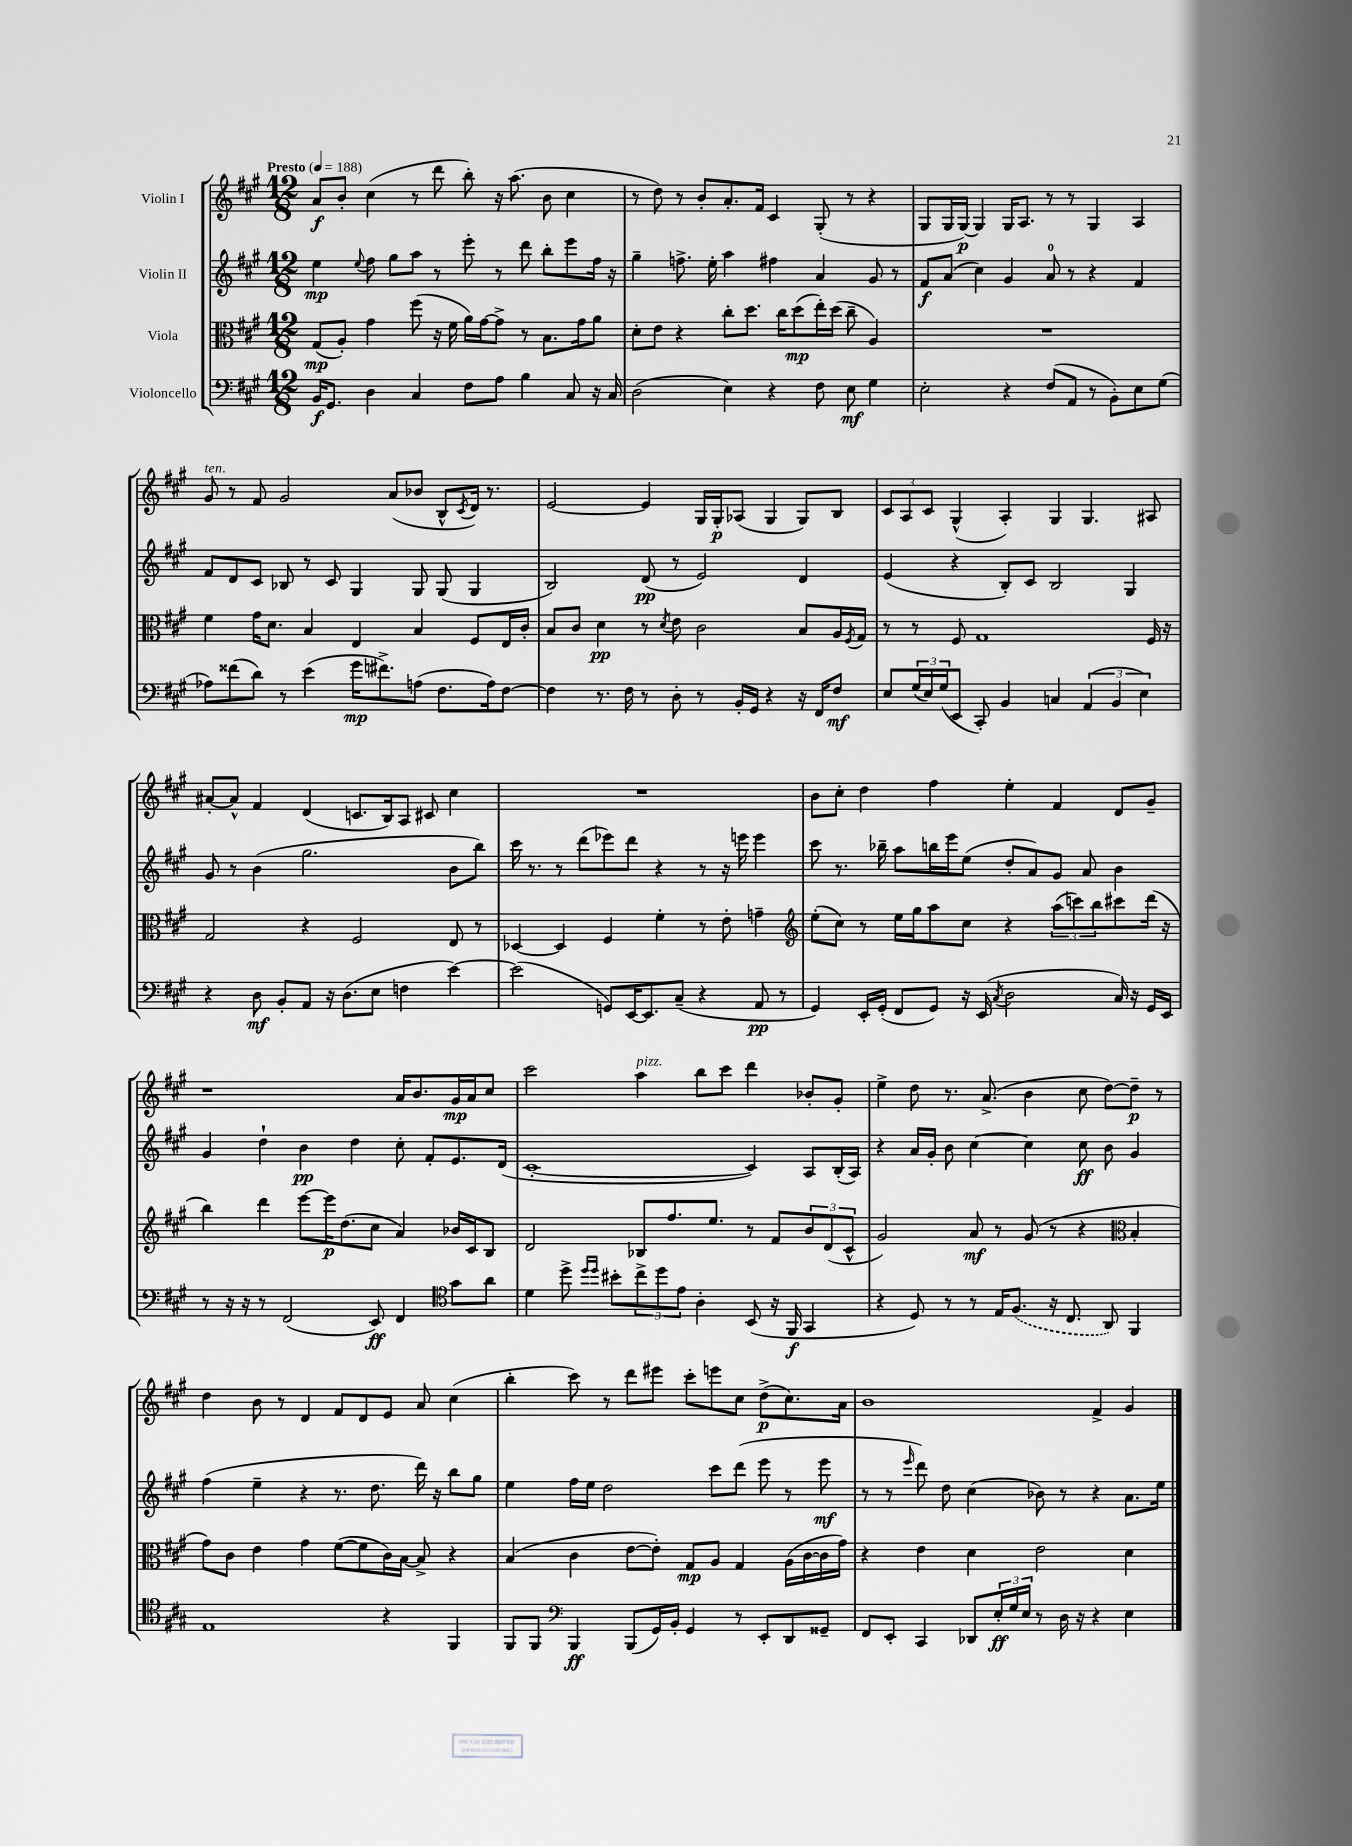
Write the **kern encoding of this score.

**kern	**dynam	**kern	**dynam	**kern	**dynam	**kern	**dynam
*part4	*part4	*part3	*part3	*part2	*part2	*part1	*part1
*staff4	*staff4	*staff3	*staff3	*staff2	*staff2	*staff1	*staff1
*I"Violoncello	*	*I"Viola	*	*I"Violin II	*	*I"Violin I	*
*clefF4	*	*clefC3	*	*clefG2	*	*clefG2	*
*k[f#c#g#]	*	*k[f#c#g#]	*	*k[f#c#g#]	*	*k[f#c#g#]	*
*M12/8	*	*M12/8	*	*M12/8	*	*M12/8	*
*MM188	*	*MM188	*	*MM188	*	*MM188	*
=1	=1	=1	=1	=1	=1	=1	=1
!	!	!	!	!	!	!LO:TX:a:B:t=Presto	!
16BB/KL	f	(8G#/L	mp	4ee\	mp	8a/L	f
8.GG#/J	.	.	.	.	.	.	.
.	.	8A'/J)	.	.	.	8b'/J	.
.	.	.	.	8qqee/	.	.	.
4D\	.	4g#\	.	8ff#\	.	(4cc#\	.
.	.	.	.	8gg#\L	.	.	.
4C#/	.	(8ff#\	.	8aa\J	.	8r	.
.	.	16r	.	8r	.	8ddd\	.
.	.	16f#\	.	.	.	.	.
8F#\L	.	16a\LL)	.	8eee'\	.	8bb'\)	.
.	.	[16g#\J	.	.	.	.	.
8A\J	.	8g#^\J]	.	8r	.	16r	.
.	.	.	.	.	.	(8.aa\	.
4B\	.	8r	.	8ddd\	.	.	.
.	.	8.B\L	.	8bb'\L	.	8b\	.
8C#/	.	.	.	8eee\	.	4cc#\	.
.	.	16g#\k	.	.	.	.	.
16r	.	8a\J	.	16ff#\Jk	.	.	.
16C#/	.	.	.	16r	.	.	.
=2	=2	=2	=2	=2	=2	=2	=2
(2D\	.	8d'\L	.	4gg#~\	.	8r	.
.	.	8e\J	.	.	.	8dd\)	.
.	.	4r	.	8.ffn^\	.	8r	.
.	.	.	.	.	.	8b'/L	.
.	.	.	.	16ee'\	.	.	.
4E\)	.	8cc#'\L	.	4aa\	.	8.a'/	.
.	.	8.dd\J	.	.	.	.	.
.	.	.	.	.	.	16f#/Jk	.
4r	.	.	.	4ff#X\	.	4c#/	.
.	.	16cc#\KL	.	.	.	.	.
.	.	(8dd\	mp	.	.	.	.
8F#\	.	16ee'\L)	.	4a/	.	(8G#'/	.
.	.	(16dd\JJ	.	.	.	.	.
8E\	mf	8cc#~\	.	.	.	8r	.
4G#\	.	4A/)	.	8g#/	.	4r	.
.	.	.	.	8r	.	.	.
=3	=3	=3	=3	=3	=3	=3	=3
2E'\	.	1.r	.	8f#/L	f	8G#/L	.
.	.	.	.	(8a/J	.	16G#/L	.
.	.	.	.	.	.	[16G#/JJ)	p
.	.	.	.	4cc#\)	.	4G#/]	.
4r	.	.	.	4g#/	.	16G#/KL	.
.	.	.	.	.	.	8.A/J	.
(8F#/L	.	.	.	8a/	.	8r	.
8AA/J	.	.	.	8r	.	8r	.
8r	.	.	.	4r	.	4G#/	.
8BB'\L)	.	.	.	.	.	.	.
8E\	.	.	.	4f#/	.	4A/	.
(8G#\J	.	.	.	.	.	.	.
!!LO:LB:g=z
=4	=4	=4	=4	=4	=4	=4	=4
!	!	!	!	!	!	!LO:TX:a:i:t=ten.	!
8A-X\L)	.	4f#\	.	8f#/L	.	8g#/	.
(8f##X\	.	.	.	8d/	.	8r	.
8d\J)	.	16g#\KL	.	8c#/J	.	8f#/	.
.	.	8.d\J	.	.	.	.	.
8r	.	.	.	8B-X/	.	2g#/	.
(4e\	.	4B/	.	8r	.	.	.
.	.	.	.	8c#/	.	.	.
16g#\KL	mp	4E/	.	4G#/	.	.	.
8.f#X^\)	.	.	.	.	.	.	.
.	.	.	.	.	.	(8a/L	.
(8An\J	.	4B/	.	8G#/	.	8b-X/J	.
8.F#\L	.	.	.	(8G#/	.	8B^^/L	.
.	.	.	.	.	.	8qc#/	.
.	.	8F#/L	.	4G#/	.	16d/Jk)	.
16A\k)	.	.	.	.	.	8.r	.
[8F#\J	.	16E/L	.	.	.	.	.
.	.	16c#'/JJ	.	.	.	.	.
=5	=5	=5	=5	=5	=5	=5	=5
4F#\]	.	8B/L	.	2B/)	.	[2e/	.
.	.	8c#/J	.	.	.	.	.
8.r	.	4d\	pp	.	.	.	.
16F#\	.	.	.	.	.	.	.
8r	.	8r	.	(8d/	pp	4e/]	.
.	.	8qd/	.	.	.	.	.
8D'\	.	8e\	.	8r	.	.	.
8r	.	2c#\	.	2e/)	.	16G#/LL	.
.	.	.	.	.	.	16G#'/J	p
16BB'/LL	.	.	.	.	.	(8A-X/J	.
16GG#/JJ	.	.	.	.	.	.	.
4r	.	.	.	.	.	4G#/	.
16r	.	8B/L	.	4d/	.	8G#/L)	.
16FF#/KL	.	.	.	.	.	.	.
8F#/J	mf	16A/L	.	.	.	8B/J	.
.	.	8qF#/	.	.	.	.	.
.	.	16G#/JJ	.	.	.	.	.
=6	=6	=6	=6	=6	=6	=6	=6
8E/L	.	8r	.	(4e/	.	12c#/L	.
.	.	.	.	.	.	12A/	.
(24G#/L	.	8r	.	.	.	.	.
24E/)	.	.	.	.	.	12c#/J	.
(24G#/J	.	.	.	.	.	.	.
8EE/J	.	8F#/	.	4r	.	(4G#^^/	.
8CC#'/)	.	1G#	.	.	.	.	.
4BB/	.	.	.	8B'/L)	.	4A'/)	.
.	.	.	.	8c#/J	.	.	.
4Cn/	.	.	.	2B/	.	4G#/	.
(6AA/	.	.	.	.	.	4.G#/	.
6BB/	.	.	.	.	.	.	.
.	.	.	.	4G#/	.	.	.
6E\)	.	.	.	.	.	.	.
.	.	16F#/	.	.	.	8A#X/	.
.	.	16r	.	.	.	.	.
!!LO:LB:g=z
=7	=7	=7	=7	=7	=7	=7	=7
4r	.	2G#/	.	8g#/	.	[8a#X'/L	.
.	.	.	.	8r	.	8a#^^/J]	.
8D\	mf	.	.	(4b\	.	4f#/	.
8BB'/L	.	.	.	.	.	.	.
8AA/J	.	4r	.	2.gg#\	.	(4d/	.
16r	.	.	.	.	.	.	.
(8.D\L	.	.	.	.	.	.	.
.	.	2F#/	.	.	.	8.cn/L	.
8E\J	.	.	.	.	.	.	.
.	.	.	.	.	.	16B/k)	.
4Fn\	.	.	.	.	.	8A/J	.
.	.	.	.	.	.	8c#X/	.
[4e\)	.	8E/	.	8b\L	.	4cc#\	.
.	.	8r	.	8bb\J)	.	.	.
=8	=8	=8	=8	=8	=8	=8	=8
(2e\]	.	[4D-X/	.	16ccc#\	.	1.r	.
.	.	.	.	8.r	.	.	.
.	.	4D-/]	.	8r	.	.	.
.	.	.	.	(8ddd\L	.	.	.
8GGn/L)	.	4F#/	.	8eee-X\)	.	.	.
[16EE/K	.	.	.	8ddd\J	.	.	.
8.EE/]	.	.	.	.	.	.	.
.	.	4f#'\	.	4r	.	.	.
(8C#~/J	.	.	.	.	.	.	.
4r	.	8r	.	8r	.	.	.
.	.	8e'\	.	16r	.	.	.
.	.	.	.	16eeen\	.	.	.
8AA/	pp	4gn~\	.	4eee\	.	.	.
8r	.	.	.	.	.	.	.
=9	=9	=9	=9	=9	=9	=9	=9
*	*	*clefG2	*	*	*	*	*
4GG#/)	.	(8ee'\L	.	8ccc#\	.	8b\L	.
.	.	8cc#\J)	.	8.r	.	8cc#'\J	.
16EE'/LL	.	8r	.	.	.	4dd\	.
(16GG#'/JJ	.	.	.	16bb-X~\	.	.	.
8FF#/L	.	16ee\LL	.	8aa\L	.	.	.
.	.	16gg#\J	.	.	.	.	.
8GG#/J)	.	8aa\	.	16bbn\L	.	4ff#\	.
.	.	.	.	16eee\J	.	.	.
16r	.	8cc#\J	.	(8ee\J	.	.	.
(16EE/	.	.	.	.	.	.	.
8qC#/	.	.	.	.	.	.	.
2D\	.	4r	.	8dd'/L	.	4ee'\	.
.	.	.	.	8a/)	.	.	.
.	.	(12aa\L	.	8g#/J	.	4f#/	.
.	.	12cccn\)	.	.	.	.	.
.	.	.	.	8a/	.	.	.
.	.	12bb\	.	.	.	.	.
16C#/)	.	8ccc#X\	.	4b\	.	8d/L	.
16r	.	.	.	.	.	.	.
16GG#/LL	.	(16ddd\Jk	.	.	.	8g#~/J	.
16EE/JJ	.	16r	.	.	.	.	.
!!LO:LB:g=z
=10	=10	=10	=10	=10	=10	=10	=10
8r	.	4bb\)	.	4g#/	.	1r	.
16r	.	.	.	.	.	.	.
16r	.	.	.	.	.	.	.
8r	.	4ddd\	.	4dd`\	.	.	.
(2FF#/	.	.	.	.	.	.	.
.	.	[8eee\L	.	4b\	pp	.	.
.	.	16eee\K]	p	.	.	.	.
.	.	(8.dd\	.	.	.	.	.
.	.	.	.	4dd\	.	.	.
8EE/)	ff	8cc#\J	.	.	.	.	.
4FF#/	.	4a/)	.	8cc#'\	.	16a/KL	.
.	.	.	.	.	.	8.b/	.
.	.	.	.	8f#'/L	.	.	.
*clefC4	*	*	*	*	*	*	*
8g#\L	.	16b-X/LL	.	8.e/	.	16g#/L	mp
.	.	16c#/J	.	.	.	16a/J	.
8a\J	.	8B/J	.	.	.	8cc#/J	.
.	.	.	.	(16d/Jk	.	.	.
=11	=11	=11	=11	=11	=11	=11	=11
4d\	.	2d/	.	[1c#'	.	2ccc#\	.
8dd^\	.	.	.	.	.	.	.
16qqdd/LL	.	.	.	.	.	.	.
16qqdd/JJ	.	.	.	.	.	.	.
8b#X'\L	.	.	.	.	.	.	.
!	!	!	!	!	!	!LO:TX:a:i:t=pizz.	!
12cc#^\	.	8B-X/L	.	.	.	4aa\	.
12dd\	.	.	.	.	.	.	.
.	.	8.ff#/	.	.	.	.	.
12e\J	.	.	.	.	.	.	.
4A'\	.	.	.	.	.	8bb\L	.
.	.	8.ee/J	.	.	.	.	.
.	.	.	.	.	.	8ccc#\J	.
(8BB/	.	8r	.	4c#/])	.	4ddd\	.
16r	.	8f#/L	.	.	.	.	.
16FF#/	f	.	.	.	.	.	.
4GG#/	.	12b/	.	8A/L	.	8b-X'/L	.
.	.	(12d/	.	.	.	.	.
.	.	.	.	(16B'/L	.	8g#'/J	.
.	.	12c#^^/J	.	.	.	.	.
.	.	.	.	16A/JJ)	.	.	.
=12	=12	=12	=12	=12	=12	=12	=12
4r	.	2g#/)	.	4r	.	4ee^\	.
8D/)	.	.	.	16a/LL	.	8dd\	.
.	.	.	.	16g#'/JJ	.	.	.
8r	.	.	.	8b\	.	8.r	.
8r	.	8a/	mf	[4cc#\	.	.	.
.	.	.	.	.	.	(8.a^/	.
16E/KL	.	8r	.	.	.	.	.
(8.F#/J	.	.	.	.	.	.	.
.	.	(8g#/	.	4cc#\]	.	4b\	.
16r	.	8r	.	.	.	.	.
8.C#/	.	.	.	.	.	.	.
.	.	4r	.	8cc#\	ff	8cc#\	.
8AA/)	.	.	.	8b\	.	[8dd\L)	.
*	*	*clefC3	*	*	*	*	*
4FF#/	.	4B'/	.	4g#/	.	8dd~\J]	p
.	.	.	.	.	.	8r	.
!!LO:LB:g=z
=13	=13	=13	=13	=13	=13	=13	=13
1E	.	8g#\L)	.	(4ff#\	.	4dd\	.
.	.	8c#\J	.	.	.	.	.
.	.	4e\	.	4ee~\	.	8b\	.
.	.	.	.	.	.	8r	.
.	.	4g#\	.	4r	.	4d/	.
.	.	([8f#\L	.	8.r	.	8f#/L	.
.	.	8f#\]	.	.	.	8d/	.
.	.	.	.	8.dd\	.	.	.
4r	.	16c#\L)	.	.	.	8e/J	.
.	.	[16B\JJ	.	.	.	.	.
.	.	8B^/]	.	16ddd\)	.	8a/	.
.	.	.	.	16r	.	.	.
4FF#/	.	4r	.	8bb\L	.	(4cc#\	.
.	.	.	.	8gg#\J	.	.	.
=14	=14	=14	=14	=14	=14	=14	=14
8FF#/L	.	(4B/	.	4ee\	.	4bb'\	.
8FF#/J	.	.	.	.	.	.	.
*clefF4	*	*	*	*	*	*	*
4BBB/	ff	4c#\	.	16ff#\LL	.	8ccc#\)	.
.	.	.	.	16ee\JJ	.	.	.
.	.	.	.	2dd\	.	8r	.
(8BBB/L	.	[8e\L	.	.	.	8ddd\L	.
16GG#/L)	.	8e'\J])	.	.	.	8eee#X\J	.
16BB'/JJ	.	.	.	.	.	.	.
4GG#/	.	8G#/L	mp	.	.	8ccc#'\L	.
.	.	8A/J	.	8ccc#\L	.	8eeen\	.
8r	.	4G#/	.	(8ddd\J	.	8cc#\J	.
8EE'/L	.	.	.	8eee\	.	(8dd^\L	p
8DD/	.	(16A\LL	.	8r	.	8.cc#\)	.
.	.	[16c#\	.	.	.	.	.
8GG##X~/J	.	16c#\]	.	8eee\	mf	.	.
.	.	16g#\JJ)	.	.	.	16a\Jk	.
=15	=15	=15	=15	=15	=15	=15	=15
8FF#/L	.	4r	.	8r	.	1b	.
8EE'/J	.	.	.	8r	.	.	.
.	.	.	.	16qqeee/	.	.	.
4CC#/	.	4e\	.	8ddd\)	.	.	.
.	.	.	.	8dd\	.	.	.
8DD-X/L	.	4d\	.	(4cc#\	.	.	.
24E'/L	ff	.	.	.	.	.	.
24G#/	.	.	.	.	.	.	.
24E/JJ	.	.	.	.	.	.	.
8r	.	2e\	.	8b-X\)	.	.	.
16D\	.	.	.	8r	.	.	.
16r	.	.	.	.	.	.	.
4r	.	.	.	4r	.	4f#^/	.
4E\	.	4d\	.	8.a\L	.	4g#/	.
.	.	.	.	16ee\Jk	.	.	.
==	==	==	==	==	==	==	==
*-	*-	*-	*-	*-	*-	*-	*-
